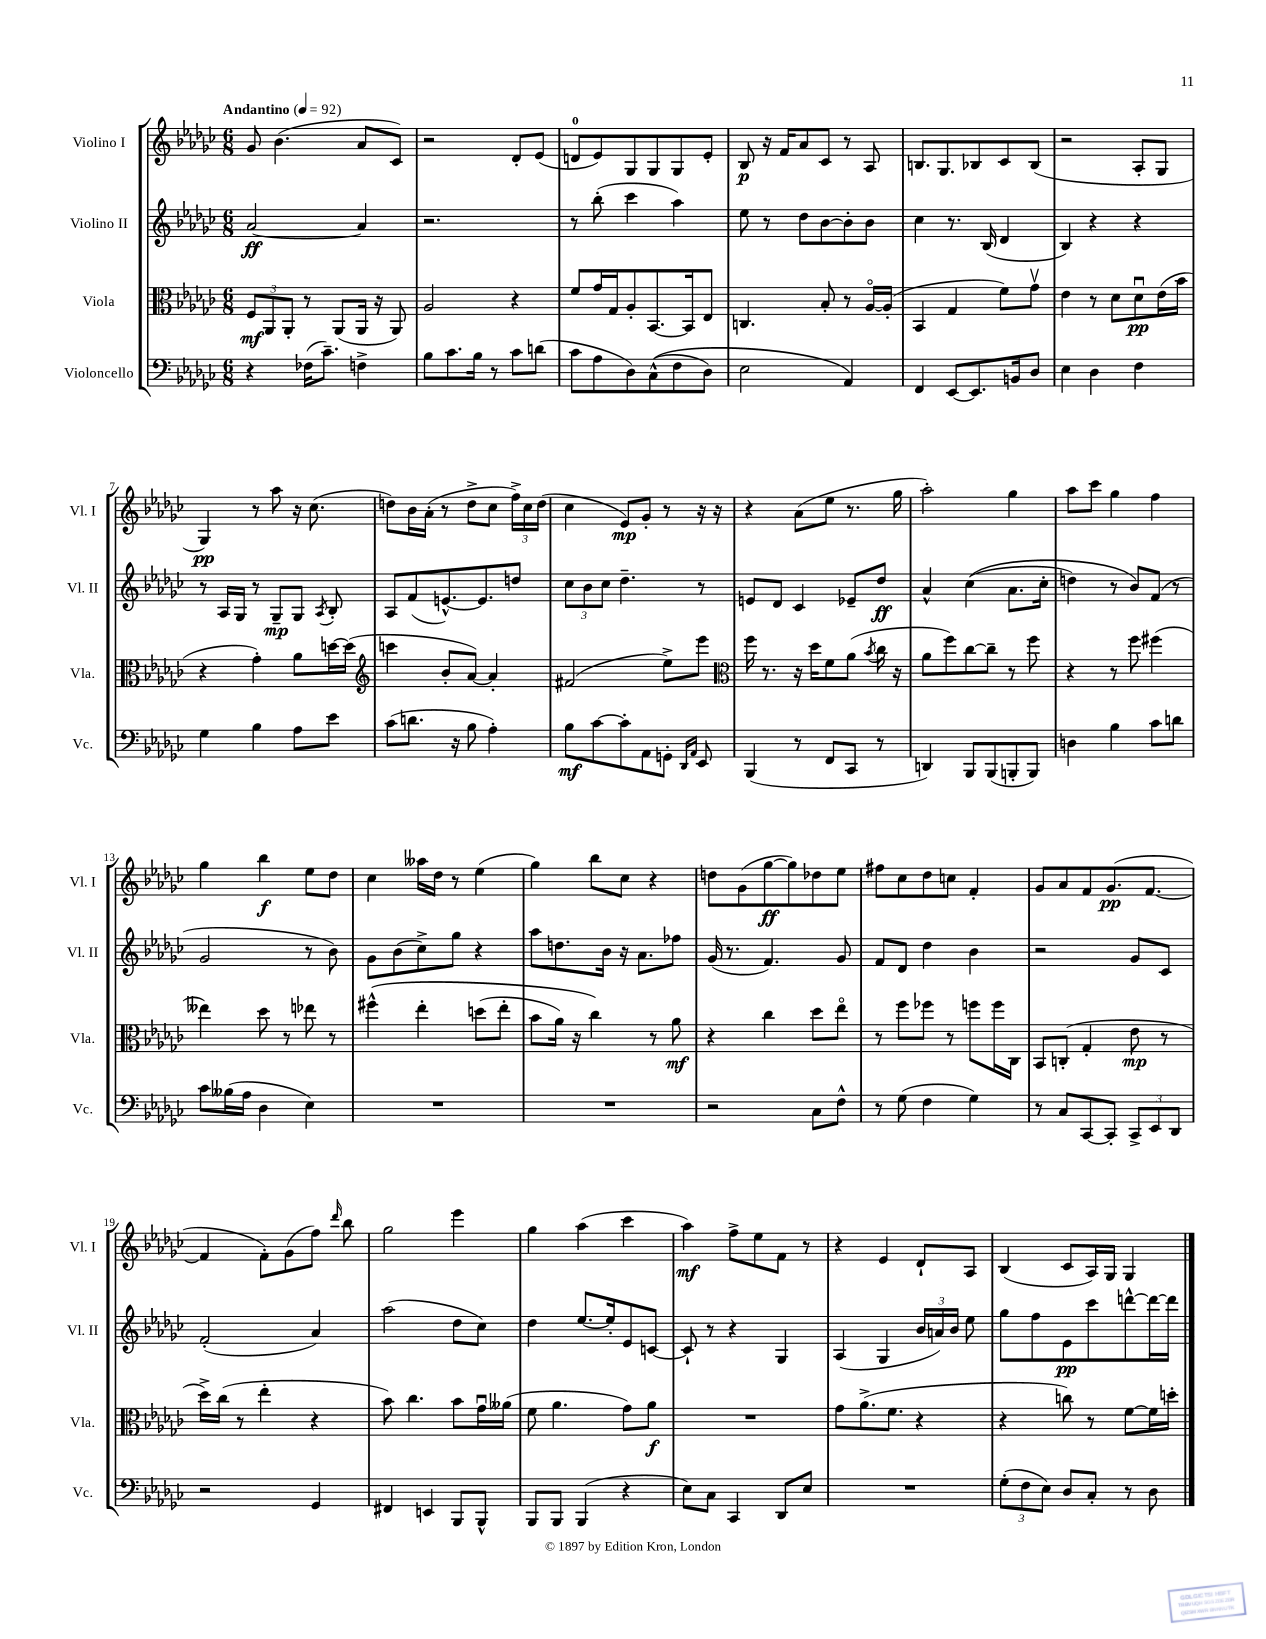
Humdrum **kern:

**kern	**kern	**kern	**kern
*staff4	*staff3	*staff2	*staff1
*clefF4	*clefC3	*clefG2	*clefG2
*k[b-e-a-d-g-c-]	*k[b-e-a-d-g-c-]	*k[b-e-a-d-g-c-]	*k[b-e-a-d-g-c-]
*M6/8	*M6/8	*M6/8	*M6/8
*MM92	*MM92	*MM92	*MM92
4r	12F/L	[2a-/	8g-/
.	12AA-/	.	.
.	.	.	(4.b-\
.	12AA-'/J	.	.
(16F-\LK	8r	.	.
8.c-~\J)	.	.	.
.	(8AA-/L	.	.
4F^\	16AA-/Jk	4a-/]	8a-/L
.	16r	.	.
.	8AA-/)	.	8c-/J)
=	=	=	=
8B-\L	2A-/	2.r	2r
8.c-\	.	.	.
16B-\Jk	.	.	.
8r	.	.	.
8c-\L	4r	.	8d-'/L
(8d\J	.	.	(8e-/J
=	=	=	=
8c-\L	8f/L	8r	8d/L
8A-\	16g-/L	(8bb-'\	8e-/)
.	16G-/J	.	.
8D-\)	8A-'/	4ccc-\	8G-/
&((8C-^^\	[8.BB-/	.	8G-/
8F\	.	4aa-\)	8G-/
.	16BB-/]k	.	.
8D-\J)	8E-/J	.	8e-'/J
=	=	=	=
2E-\	4.C/	8ee-\	8B-/
.	.	8r	16r
.	.	.	16f/LK
.	.	8dd-\L	8a-/
.	8B-'/	[8b-\	8c-/J
4AA-/&)	8r	8b-'\]	8r
.	[16A-o/LL	8b-\J	8A-/
.	(16A-'/]JJ	.	.
=	=	=	=
4FF/	4BB-/	4cc-\	8.B/L
.	.	.	8.G-/
[8EE-/L	4G-/	8.r	.
8.EE-/]	.	.	8B-/
.	.	(16B-/	.
.	8f\L)	4d-/	8c-/
16BB/k	.	.	.
8D-/J	8g-v\J	.	(8B-/J
=	=	=	=
4E-\	4e-\	4B-/)	2r
4D-\	8r	4r	.
.	8d-\L	.	.
4F\	8d-u\	4r	8A-'/L
.	(16e-\L	.	8G-/J
.	16b-\JJ	.	.
=	=	=	=
4G-\	4r	8r	4G-/)
.	.	16A-/LL	.
.	.	16G-/JJ	.
4B-\	4g-'\)	8r	8r
.	.	8G-~/L	8aa-\
8A-\L	8a-\L	8G-/J	16r
.	.	.	(8.cc-\
.	.	8qA-/	.
8e-\J	[16dd\L	8B-'/	.
.	(16dd\]JJ	.	.
=	=	=	=
*	*clefG2	*	*
(8c-\L	4ccc\	8A-/L	8dd\L)
8.d\J	.	(8f/	16b-\L
.	.	.	(16a-'\JJ
.	8b-'/L	[8.e^^/)	8r
16r	.	.	.
8B-\	[8a-/J)	.	8dd^\L
.	.	8.e/]	.
4A-'\)	4a-'/]	.	8cc-\J
.	.	8dd/J	24ff^\LL)
.	.	.	24cc-\
.	.	.	(24dd\JJ
=	=	=	=
8B-\L	(2f#/	12cc-\L	4cc-\
.	.	12b-\	.
[8c-\	.	.	.
.	.	12cc-\J	.
8c-'\]	.	4.dd-~\	8e-/L)
8AA-\	.	.	8g-'/J
8GG'\J	8ee-^\L)	.	8r
16qqDD-/LL	.	.	.
16qqAA-/JJ	.	.	.
8EE-/	8eee-\J	8r	16r
.	.	.	16r
=	=	=	=
*	*clefC3	*	*
(4BBB-/	16ff\	8e/L	4r
.	8.r	.	.
.	.	8d-/J	.
8r	16r	4c-/	(8a-\L
.	16dd-\LK	.	.
8FF/L	8f\	.	8ee-\J
8CC-/J	(8a-\J	8e-~/L	8.r
.	8qb-/	.	.
8r	16cc-\	8dd-/J	.
.	16r	.	16gg-\
=	=	=	=
4DD/)	8a-\L	4a-^^/	2aa-'\)
.	8ff\)	.	.
8BBB-/L	[8cc-\	&((4cc-\	.
(8BBB-/	8cc-~\]J	.	.
8BBB'/	8r	8.a-\L	4gg-\
8BBB/J)	8ff\	.	.
.	.	16cc-'\Jk	.
=	=	=	=
4D\	4r	4dd\)	8aa-\L
.	.	.	8ccc-\J
4B-\	8r	8r	4gg-\
.	8ff\	8b-/L&)	.
8c-\L	(4ff#\	(8f/J	4ff\
8d\J	.	8r	.
=	=	=	=
8c-\L	4ee--\)	2g-/	4gg-\
(16B--\L	.	.	.
16A-\JJ	.	.	.
4D-\	8dd-\	.	4bb-\
.	8r	.	.
4E-\)	8ee-\	8r	8ee-\L
.	8r	8b-\)	8dd-\J
=	=	=	=
2.r	&(4ff#^^\	8g-\L	4cc-\
.	.	(8b-\	.
.	4ee-'\	8cc-^\)	16aa--\LL
.	.	.	16dd-\JJ
.	.	8gg-\J	8r
.	(8dd\L	4r	(4ee-\
.	8ee-'\J	.	.
=	=	=	=
2.r	8b-\L	8aa-\L	4gg-\)
.	16a-\Jk)	8.dd\	.
.	16r	.	.
.	4cc-\&)	.	8bb-\L
.	.	16b-\Jk	.
.	.	16r	8cc-\J
.	.	8.a-\L	.
.	8r	.	4r
.	8a-\	8ff-\J	.
=	=	=	=
2r	4r	(16g-/	8dd\L
.	.	8.r	.
.	.	.	(8g-\
.	4cc-\	4.f/)	[8gg-\
.	.	.	8gg-\])
8C-\L	8dd-\L	.	8dd-\
8F^^\J	8ee-o\J	8g-/	8ee-\J
=	=	=	=
8r	8r	8f/L	8ff#\L
(8G-\	8ff\L	8d-/J	8cc-\
4F\	8ff-\J	4dd-\	8dd-\
.	8r	.	8cc\J
4G-\)	8ff\L	4b-\	4f'/
.	16ff\L	.	.
.	16C-\JJ	.	.
=	=	=	=
8r	8BB-/L	2r	8g-/L
8C-/L	(8C'/J	.	8a-/
[8CC-/	4G-'/	.	8f/
8CC-'/]J	.	.	(8.g-/
12CC-^/L	8e-\	8g-/L	.
.	.	.	[8.f/J
12EE-/	.	.	.
.	8r	8c-/J	.
12DD-/J	.	.	.
=	=	=	=
2r	16dd-^\LL)	(2f'/	4f/]
.	(16cc-\JJ	.	.
.	8r	.	.
.	4ee-'\	.	8f'\L)
.	.	.	(8g-\
4GG-/	4r	4a-/)	8ff\J)
.	.	.	16qqddd-/
.	.	.	8bb-\
=	=	=	=
4FF#/	8b-\)	(2aa-\	2gg-\
.	4.cc-\	.	.
4EE/	.	.	.
8BBB-/L	8b-\L	8dd-\L	4eee-\
8BBB-^^/J	16g-u\L	8cc-\J)	.
.	(16a--\JJ	.	.
=	=	=	=
8BBB-/L	8f\	4dd-\	4gg-\
8BBB-/J	4.a-\	.	.
(4BBB-/	.	[8.ee-/L	(4aa-\
.	.	16ee-'/]k	.
4r	8g-\L)	8e-/	4ccc-\
.	8a-\J	[8c/J	.
=	=	=	=
8E-\L)	2.r	8c`/]	4aa-\)
8C-\J	.	8r	.
4CC-/	.	4r	8ff^\L
.	.	.	8ee-\
8DD-/L	.	4G-/	8f\J
8E-/J	.	.	8r
=	=	=	=
2.r	8g-\L	(4A-/	4r
.	(8.a-^\	.	.
.	.	4G-/	4e-/
.	8.f\J	.	.
.	4r	24b-/LL	8d-`/L
.	.	24a/)	.
.	.	24b-/JJ	.
.	.	8ee-\	8A-/J
=	=	=	=
(12G-'\L	4r	8gg-\L	(4B-/
12F\	.	.	.
.	.	8ff\	.
12E-\J)	.	.	.
8D-/L	8cc\)	8e-\	8c-/L
8C-'/J	8r	8ccc-\	16A-/L)
.	.	.	16G-/JJ
8r	[8f\L	[8ddd^^\	4G-/
8D-\	16f\]L	16ddd\_L	.
.	16dd'\JJ	16ddd\]JJ	.
==	==	==	==
*-	*-	*-	*-
